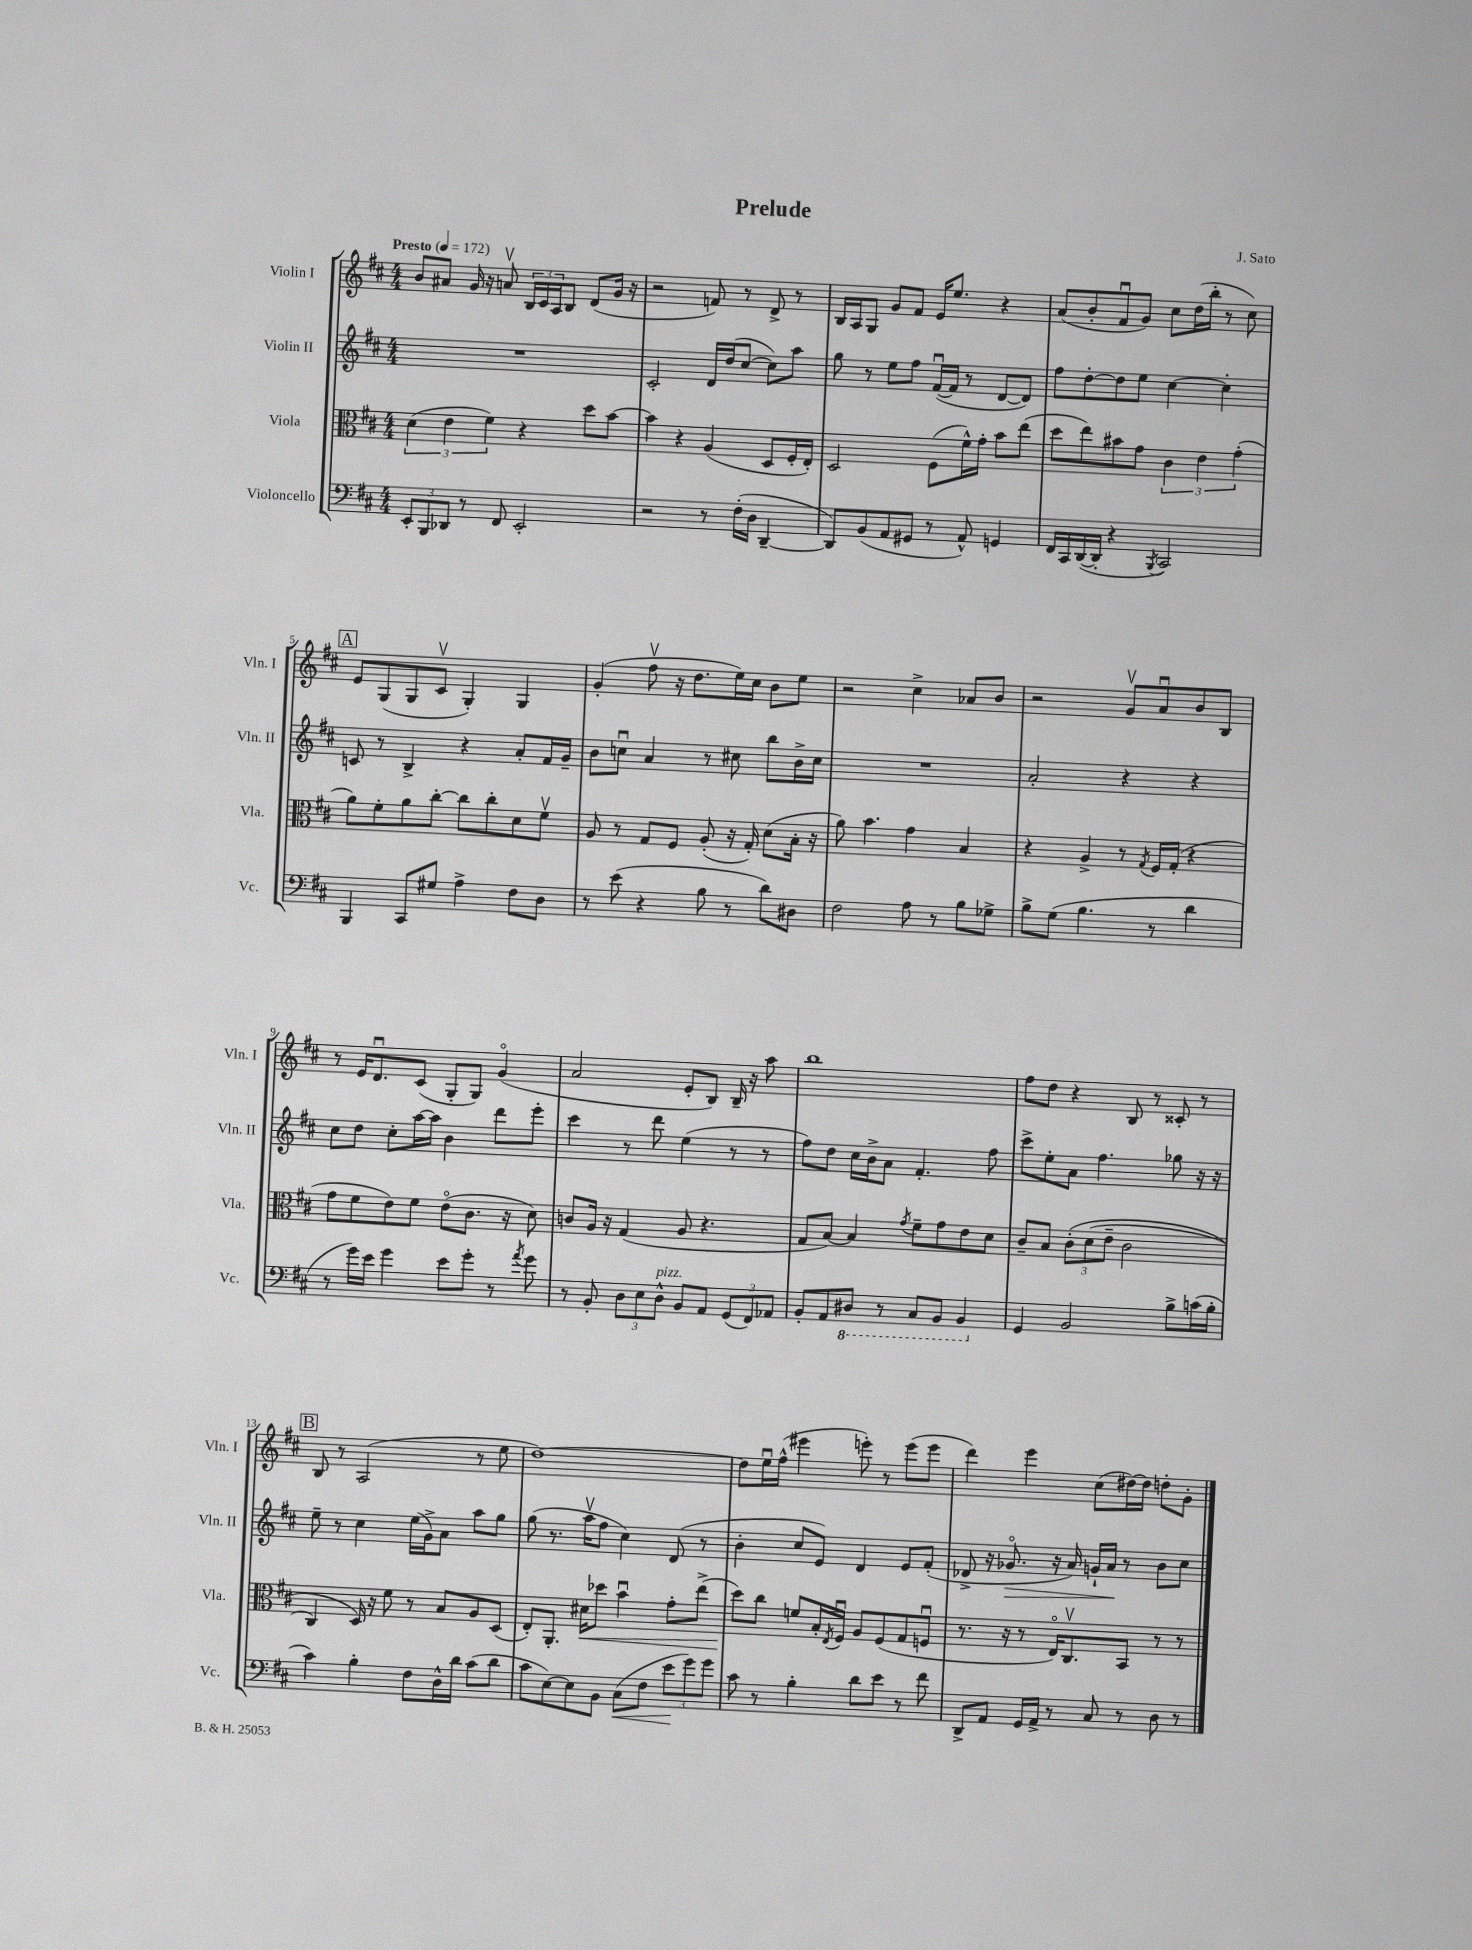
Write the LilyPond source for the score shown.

\header { title = "Prelude" composer = "J. Sato" }
<<
\new StaffGroup <<
\new Staff = "s0" \with { instrumentName = "Violin I" shortInstrumentName = "Vln. I" } {
    \clef treble \key d \major \numericTimeSignature \time 4/4 \tempo "Presto" 4 = 172
    b'8 ais'8 g'16 r16 a'8\upbow \tuplet 3/2 { b16 cis'16 a16 } b8 d'8( g'16 r16 |
    r2 f'8) r8 d'8-> r8 |
    b16 a16 g8 g'8 fis'8 e'16 e''8. r4 |
    a'8( b'8-. fis'8\downbow g'8) cis''8 d''16( b''16-. r8 cis''8) |
    \mark \markup { \box "A" } e'8 g8( g8 cis'8\upbow g4-.) g4 |
    g'4-.( fis''8\upbow r16 d''8. e''16) cis''16 b'8 e''8 |
    r2 cis''4-> aes'8 b'8 |
    r2 g'8\upbow a'8\downbow b'8 b8 |
    r8 e'16 d'8.\downbow cis'8( g8-. g8) g'4\flageolet( |
    a'2 e'8-. b8) b16-- r16 a''8 |
    b''1 |
    fis''8 d''8 r4 b8 r8 cisis'8-. r8 |
    \mark \markup { \box "B" } b8 r8 a2( r8 e''8 |
    d''1~) |
    d''8 e''16\downbow fis''16-^( eis'''4 e'''8-.) r8 e'''8( e'''8 |
    d'''4) e'''4 cis''8( dis''16~) dis''16 d''8-. g'8-. \bar "|." |
}
\new Staff = "s1" \with { instrumentName = "Violin II" shortInstrumentName = "Vln. II" } {
    \clef treble \key d \major \numericTimeSignature \time 4/4
    R1 |
    cis'2-. d'16 d''16( cis''8~ cis''8) a''8 |
    g''8 r8 e''8 fis''8 fis'16~\downbow( fis'16 r8 d'8~ d'8) |
    fis''8 d''8~-. d''8 e''8 cis''4~ cis''4-. |
    \mark \markup { \box "A" } c'8 r8 b4-> r4 a'8-. fis'16 g'16-- |
    b'8 c''8\downbow a'4 r8 cis''8 b''8 b'16-> cis''16 |
    R1 |
    a'2-. r4 r4 |
    cis''8 d''8 cis''8-. a''16~ a''16 b'4 d'''8 e'''8-. |
    cis'''4 r8 d'''8 e''4( r8 r8 |
    fis''8) d''8 cis''16 b'16-> a'8 fis'4.-. fis''8 |
    cis'''8-> e''8-. a'8 fis''4. ges''8 r16 r16 |
    \mark \markup { \box "B" } e''8-- r8 cis''4 e''16( g'16->) a'8 a''8 g''8 |
    g''8( r8. a''16\upbow fis''8 cis''4) d'8( r8 |
    b'4-. cis''8 e'8) d'4 e'8 fis'8-.( |
    des'8-> r16 ges'8.\flageolet\> r16 a'16) g'16-! a'16\! r8 b'8 cis''8 \bar "|." |
}
\new Staff = "s2" \with { instrumentName = "Viola" shortInstrumentName = "Vla." } {
    \clef alto \key d \major \numericTimeSignature \time 4/4
    \tuplet 3/2 { d'4( e'4 fis'4) } r4 d''8 b'8~ |
    b'4 r4 a4( d8 fis16-. e16-.) |
    d2 fis8( fis'16-^) g'16-. b'8 e''8( |
    d''8 e''8) bis'8 g'8 \tuplet 3/2 { cis'4 e'4 g'4-.( } |
    \mark \markup { \box "A" } a'8) fis'8-. a'8 cis''8~-. cis''8 cis''8-. d'8 fis'8\upbow |
    a8 r8 g8 fis8 a8-.( r16 g16-.) d'8( b16-. r16 |
    a'8) b'4. g'4 b4 |
    r4 a4-> r8 \acciaccatura { g8 } fis16 g16-.( r4 |
    g'8 fis'8 e'8) fis'8 e'8\flageolet( cis'8. r16 d'8) |
    c'8 a16 r16 g4( a8 r4. |
    g8 b8~) b4 \acciaccatura { g'8 } fis'8-- g'8 e'8 d'8 |
    cis'8-- b8 \tuplet 3/2 { cis'8-.\( d'8( e'8-- } cis'2 |
    \mark \markup { \box "B" } cis4) d16\) r16 fis'8 r8 b8 a8 d8( |
    e8-.) a,8.-. dis'16\< des''8 b'4\downbow g'8-. e''8->( |
    d''8\!) cis''8 f'8 b16-. \acciaccatura { e8 } fis16\downbow a8 fis8( g8 f8\downbow |
    r8. r16 r8 e16\flageolet) cis8.\upbow b,8 r8 r8 \bar "|." |
}
\new Staff = "s3" \with { instrumentName = "Violoncello" shortInstrumentName = "Vc." } {
    \clef bass \key d \major \numericTimeSignature \time 4/4
    \tuplet 3/2 { e,8-. b,,8 des,8 } r8 fis,8 e,2-. |
    r2 r8 fis16-.( d16 d,4~-- |
    d,8) b,8( a,8 gis,8 r8 a,8-^) g,4 |
    fis,16 cis,16 d,16~( d,16-. r4 \acciaccatura { b,,8 } cis,2) |
    \mark \markup { \box "A" } b,,4 cis,8 gis8 a4-> fis8 d8 |
    r8 e'8( r4 b8 r8 d'8) dis8 |
    fis2 a8 r8 b8 ges8-> |
    b8-> g8( b4. r8 d'4 |
    r8 g'16) e'16 g'4 e'8 g'8-. r8 \acciaccatura { a'8 } g'8 |
    r8 b,8-. \tuplet 3/2 { d8 e8 d8-^^\markup { \italic "pizz." } } b,8 a,8 \tuplet 3/2 { g,8( fis,8) aes,8 } |
    b,8-. a,8 \ottava #-1 dis,8 r8 cis,8 b,,8 b,,4 \ottava #0 |
    g,4 b,2 b8-> c'16( b16-. |
    \mark \markup { \box "B" } cis'4) b4-. fis8 d16-^ d'16 cis'8( d'8 |
    cis'8 e8~) e8 b,8 cis8\<( fis8 \tuplet 3/2 { e'8\! g'8) g'8 } |
    cis'8 r8 b4-. d'8 e'8 r8 fis'8 |
    d,8-> a,8 g,16 a,16-> r8 cis8 r8 d8 r8 \bar "|." |
}
>>
>>
